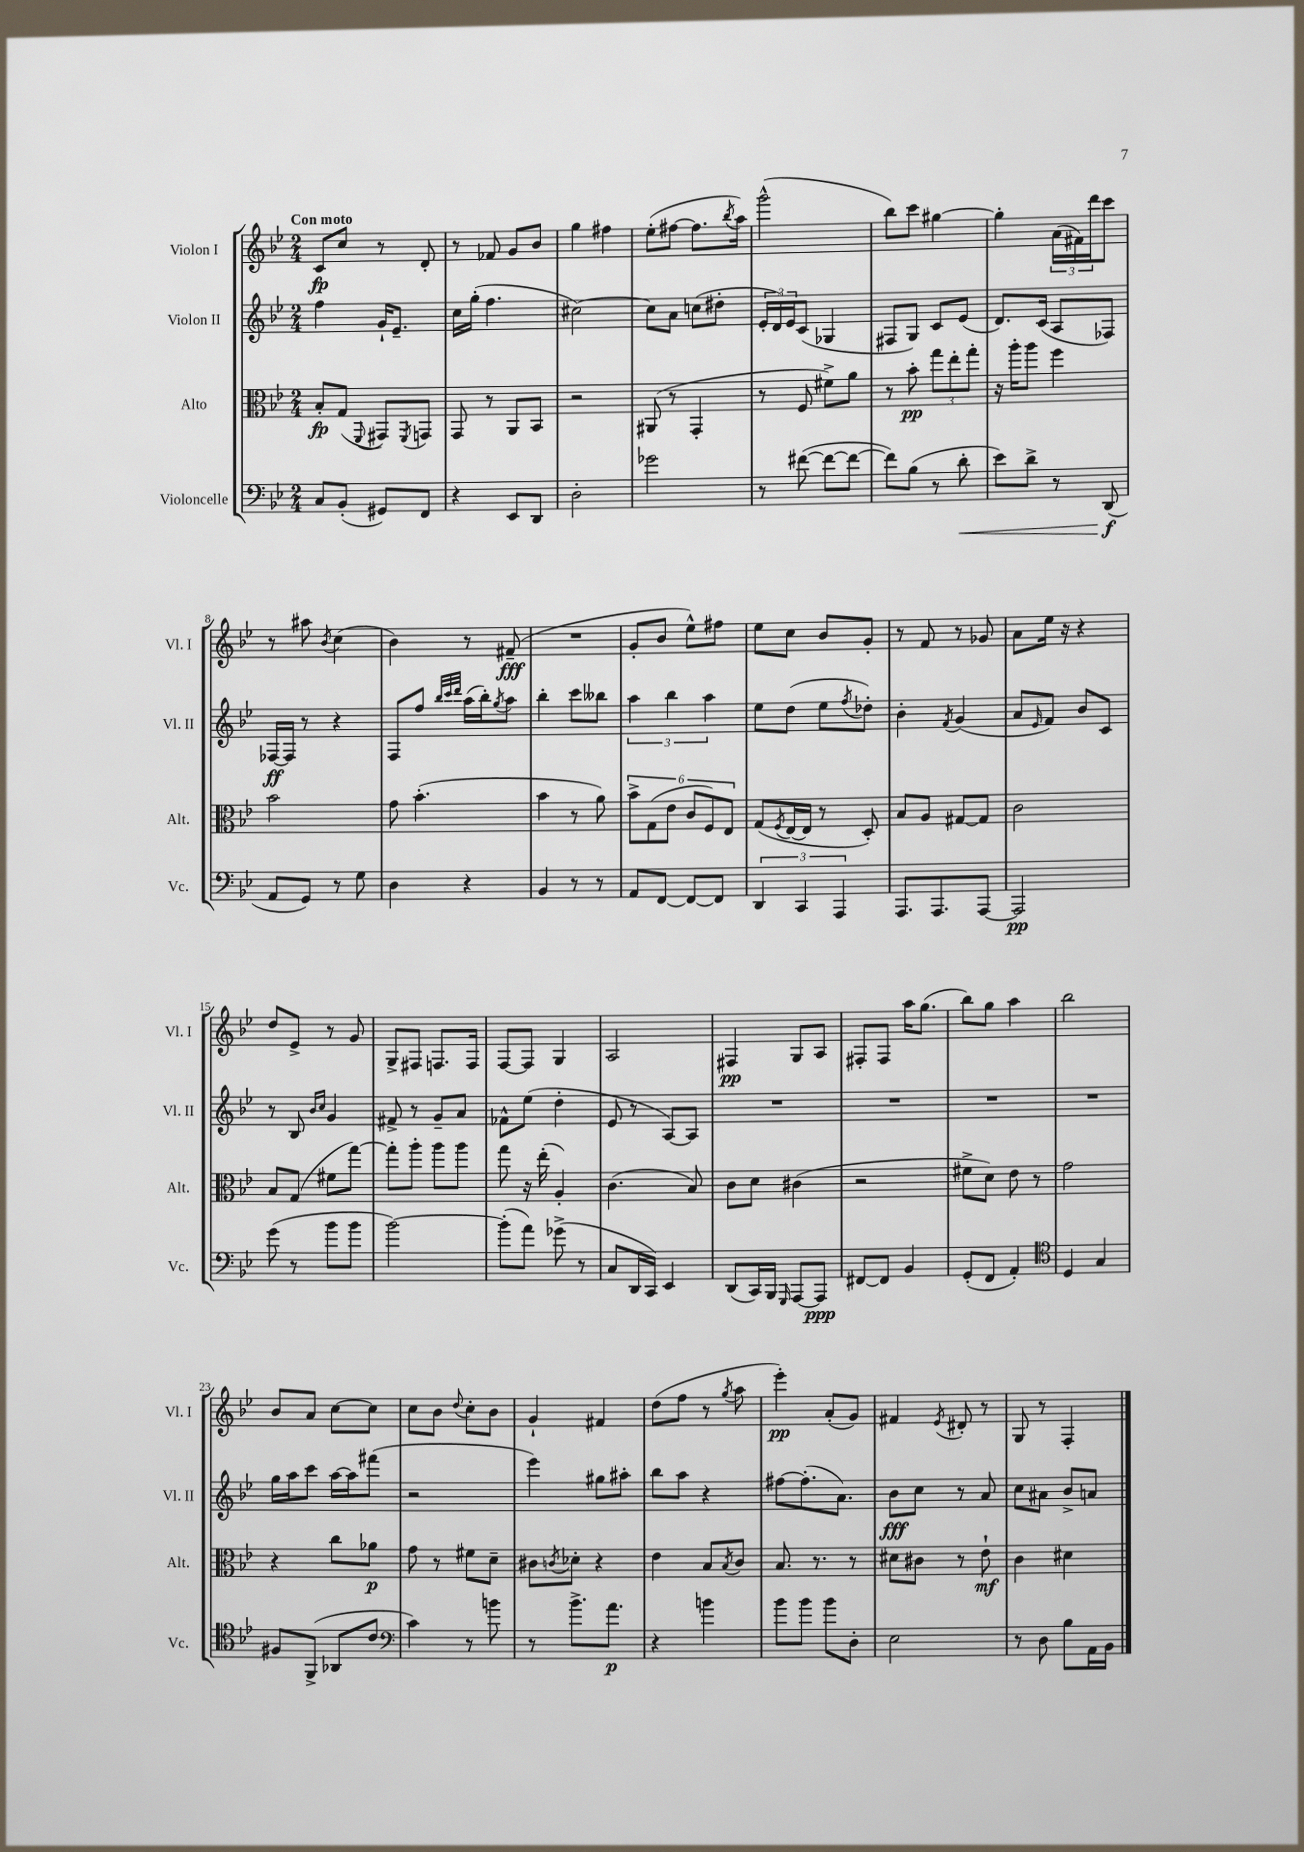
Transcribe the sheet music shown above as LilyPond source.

<<
\new StaffGroup <<
\new Staff = "s0" \with { instrumentName = "Violon I" shortInstrumentName = "Vl. I" } {
    \clef treble \key bes \major \numericTimeSignature \time 2/4 \tempo "Con moto"
    c'8\fp c''8 r8 d'8-. |
    r8 fes'8 g'8 bes'8 |
    g''4 fis''4 |
    ees''8-.( fis''8~ fis''8. \acciaccatura { bes''8 } a''16) |
    g'''2-^( |
    bes''8) c'''8 gis''4~ |
    gis''4-. \tuplet 3/2 { a'16( fis'16) d'''16 } c'''8 |
    r8 ais''8 \acciaccatura { bes'8 } c''4( |
    bes'4) r8 fis'8--\fff( |
    R2 |
    g'8-. bes'8 ees''8-^) fis''8 |
    ees''8 c''8 bes'8 g'8-. |
    r8 f'8 r8 ges'8 |
    a'8 ees''16 r16 r4 |
    d''8 ees'8-> r8 g'8 |
    g8-> fis8 f8. f16 |
    f8~ f8 g4 |
    a2 |
    fis4\pp g8 a8 |
    fis8-. fis8 a''16 g''8.( |
    bes''8) g''8 a''4 |
    bes''2 |
    bes'8 a'8 c''8~ c''8 |
    c''8 bes'8 \appoggiatura { d''8 } c''8-. bes'8 |
    g'4-! fis'4 |
    d''8( f''8 r8 \acciaccatura { g''8 } a''8 |
    ees'''4-.\pp) a'8-.( g'8) |
    fis'4 \acciaccatura { ees'8 } dis'8-. r8 |
    g8 r8 f4-. \bar "|." |
}
\new Staff = "s1" \with { instrumentName = "Violon II" shortInstrumentName = "Vl. II" } {
    \clef treble \key bes \major \numericTimeSignature \time 2/4
    f''4 g'16-! ees'8.-- |
    c''16 g''16-.( f''4. |
    cis''2~) |
    cis''8 a'8 c''8( dis''8-. |
    \tuplet 3/2 { ees'16-. d'16) ees'16 } c'8( ges4 |
    fis8 g8) c'8 ees'8( |
    d'8.) c'16( a8 fes8) |
    fes16~\ff fes16 r8 r4 |
    f8 f''8 \grace { bes''32 c'''32 d'''32 } a''16( bes''16-.) \acciaccatura { g''8 } a''8 |
    bes''4-. c'''8 beses''8 |
    \tuplet 3/2 { a''4 bes''4 a''4 } |
    ees''8 d''8( ees''8 \acciaccatura { f''8 } des''8-.) |
    bes'4-. \acciaccatura { f'8 } g'4( |
    a'8 \grace { ees'16 } f'8) bes'8 c'8 |
    r8 bes8 \grace { bes'16 c''16 } g'4 |
    fis'8-> r8 g'8-- a'8 |
    fes'8-^ ees''8( d''4-. |
    ees'8 r8 a8~) a8 |
    R2 |
    R2 |
    R2 |
    R2 |
    g''16 a''16 c'''8 a''16~ a''16 fis'''8( |
    r2 |
    ees'''4) gis''8 ais''8-. |
    bes''8 a''8 r4 |
    fis''8~ fis''8.-.( a'8.) |
    bes'8\fff c''8 r8 a'8 |
    c''8 ais'8 bes'8-> a'8 \bar "|." |
}
\new Staff = "s2" \with { instrumentName = "Alto" shortInstrumentName = "Alt." } {
    \clef alto \key bes \major \numericTimeSignature \time 2/4
    bes8-.\fp g8( \appoggiatura { f,8 } gis,8) \acciaccatura { f,8 } g,8 |
    g,8 r8 a,8 bes,8 |
    r2 |
    ais,8( r8 g,4-. |
    r8 f8 fis'8->) a'8 |
    r8 bes'8-.\pp \tuplet 3/2 { g''8 ees''8-. g''8-. } |
    r16 a''16-. a''8 f''4 |
    bes'2 |
    g'8 bes'4.-.( |
    bes'4 r8 a'8) |
    \tuplet 6/4 { bes'8-> g8( ees'8 c'8 f8) ees8 } |
    g8( \acciaccatura { f8 } ees16~ ees16 r8 d8-.) |
    bes8 a8 gis8~ gis8 |
    c'2 |
    bes8 g8( fis'8 g''8~) |
    g''8-. a''8-. a''8 a''8 |
    g''8 r16 ees''16-.( a4-.) |
    c'4.( bes8) |
    c'8 d'8 cis'4( |
    r2 |
    fis'8-> d'8) ees'8 r8 |
    g'2 |
    r4 c''8 aes'8\p |
    g'8 r8 fis'8 d'8-- |
    cis'8 \acciaccatura { c'8 } des'8-. r4 |
    ees'4 bes8 \acciaccatura { bes8 } c'8 |
    bes8. r8. r8 |
    dis'8 cis'8 r8 ees'8-!\mf |
    c'4 dis'4 \bar "|." |
}
\new Staff = "s3" \with { instrumentName = "Violoncelle" shortInstrumentName = "Vc." } {
    \clef bass \key bes \major \numericTimeSignature \time 2/4
    c8 bes,8-.( gis,8) f,8 |
    r4 ees,8 d,8 |
    d2-. |
    ges'2 |
    r8 fis'8~( fis'8~ fis'8~ |
    fis'8) bes8( r8 d'8-.\< |
    ees'8) d'8-> r8 d,8\f\!( |
    a,8 g,8) r8 g8 |
    d4 r4 |
    bes,4 r8 r8 |
    a,8 f,8~ f,8~ f,8 |
    \tuplet 3/2 { d,4 c,4 a,,4 } |
    a,,8. a,,8. a,,8~ |
    a,,2\pp |
    g'8( r8 bes'8 bes'8 |
    bes'2~) |
    bes'8-.( a'8) ges'8->( r8 |
    c8 d,16 c,16) ees,4 |
    d,8( c,16) bes,,16 \grace { g,,16 } a,,8~ a,,8\ppp |
    fis,8~ fis,8 bes,4 |
    g,8-.( f,8 a,4-.) |
    \clef tenor d4 g4 |
    fis8 f,8->( aes,8 c'8 |
    \clef bass c'4) r8 b'8 |
    r8 bes'8.-> a'8.\p |
    r4 b'4 |
    bes'8 bes'8 bes'8 d8-. |
    ees2 |
    r8 d8 bes8 a,16 bes,16 \bar "|." |
}
>>
>>
